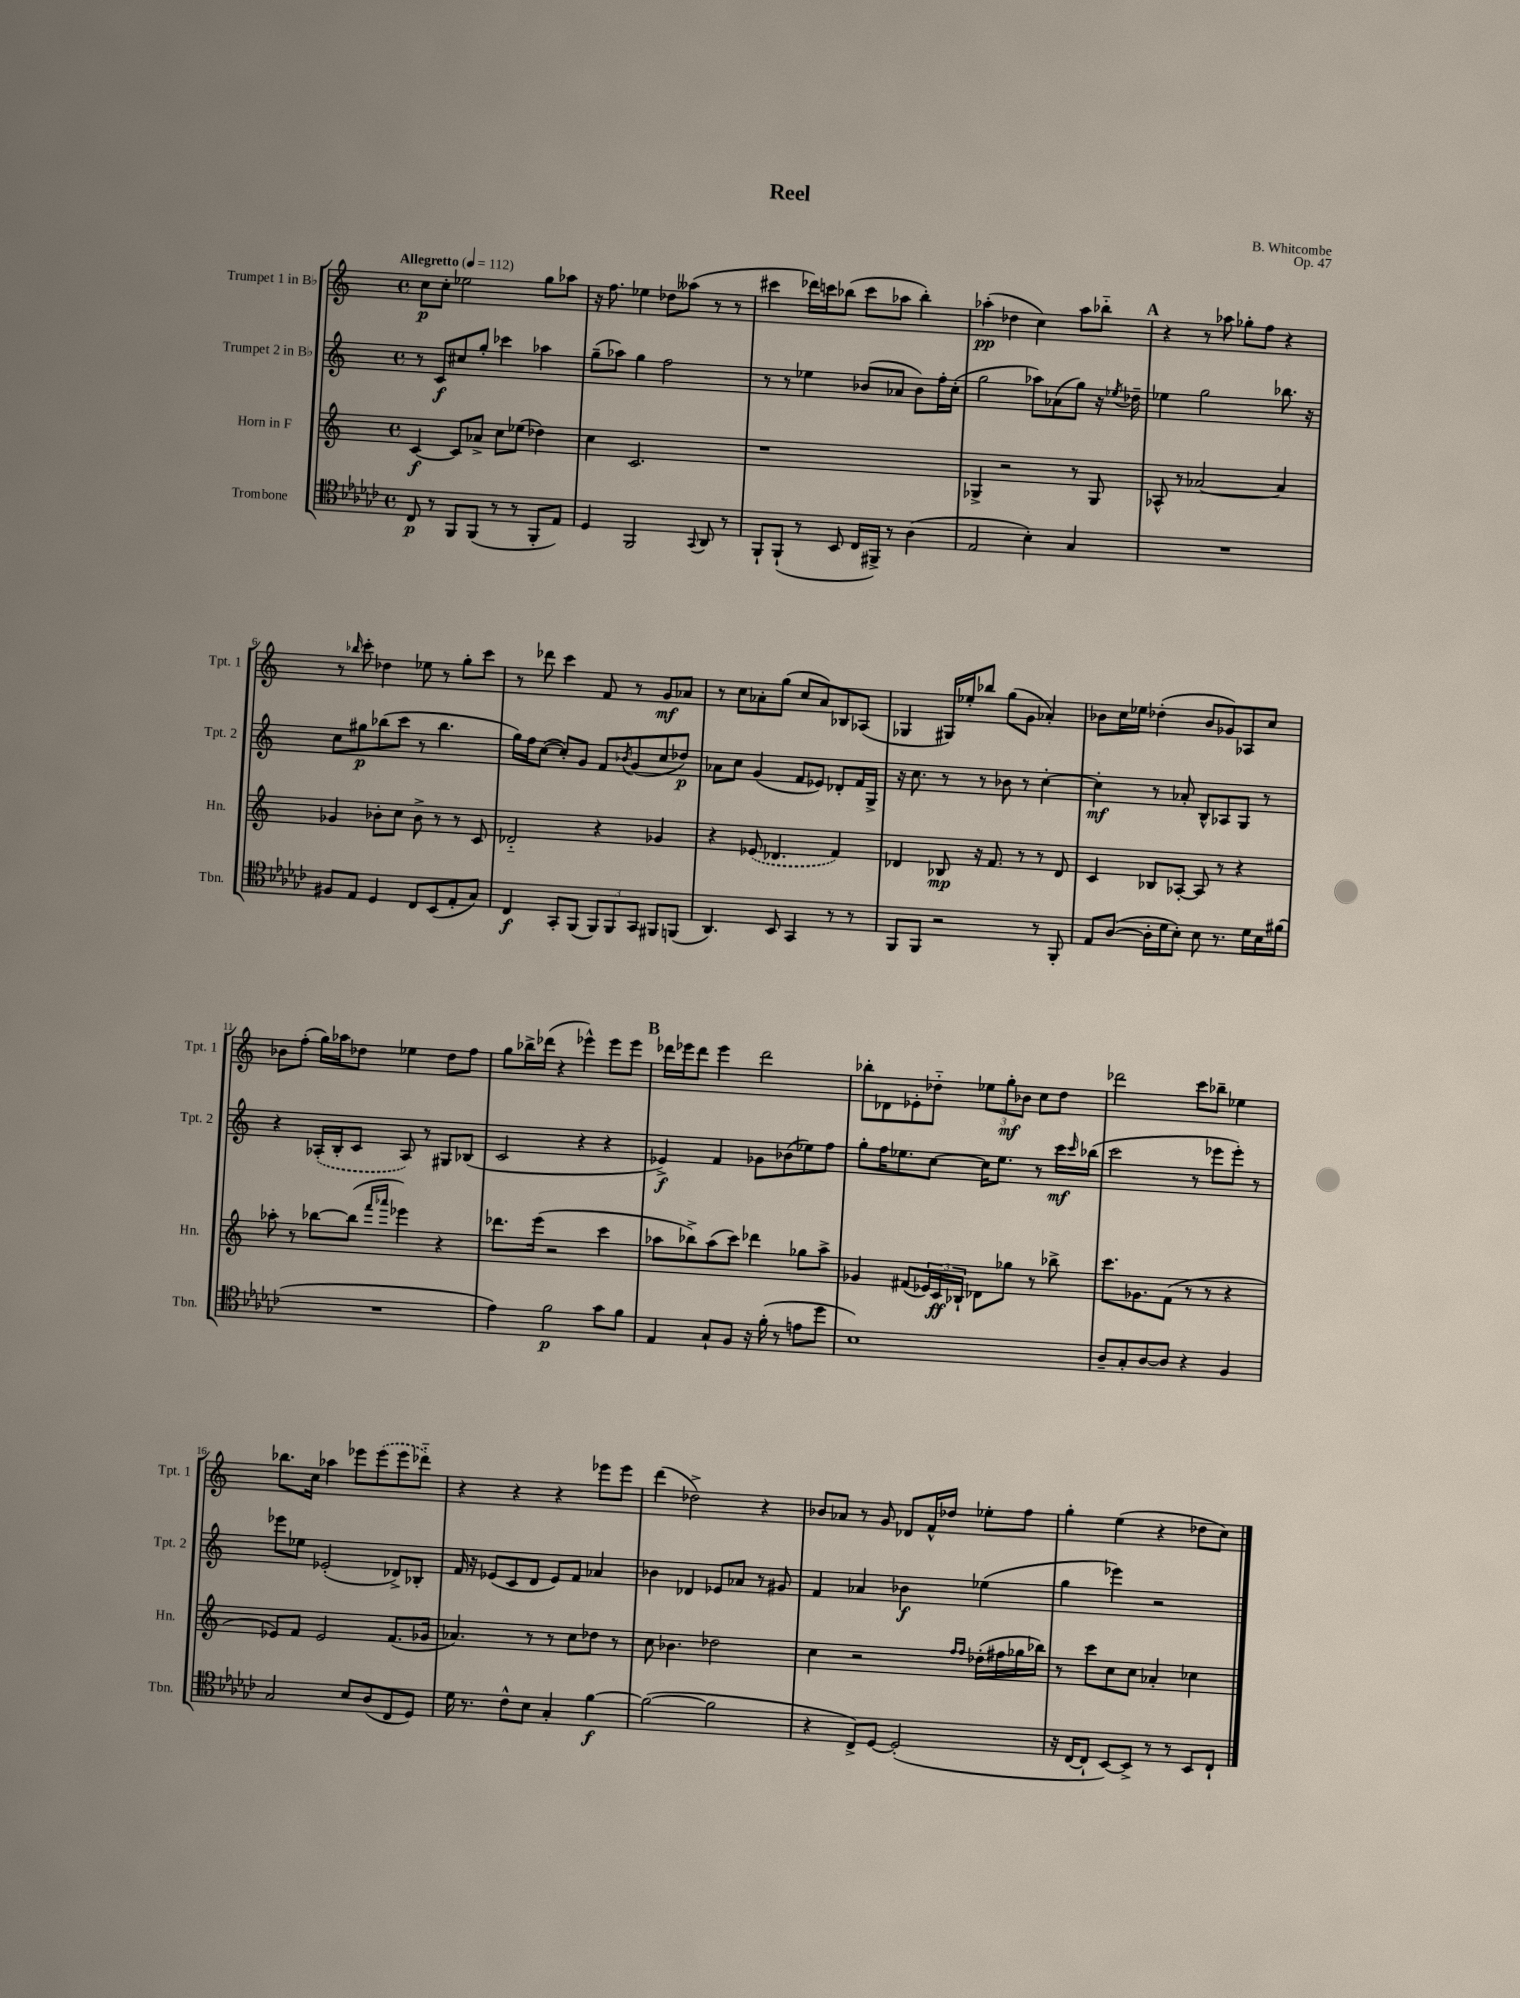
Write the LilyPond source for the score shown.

\header { title = "Reel" composer = "B. Whitcombe" opus = "Op. 47" }
<<
\new StaffGroup <<
\new Staff = "s0" \with { instrumentName = "Trumpet 1 in Bb" shortInstrumentName = "Tpt. 1" } {
    \clef treble \key c \major \defaultTimeSignature \time 4/4 \tempo "Allegretto" 4 = 112
    c''8\p c''8-. ees''2 g''8 aes''8 |
    r16 f''8. ees''4 des''8 aeses''8( r8 r8 |
    cis'''4 des'''16) c'''16 bes''8( c'''8 aes''8 bes''4-.) |
    aes''4-.\pp( des''4 c''4) aes''8 bes''8-_ |
    \mark \markup { \bold "A" } r4 r8 aes''8 ges''8-. f''8 r4 |
    r8 \grace { bes''16 } c'''8-. des''4 ees''8 r8 g''8-. c'''8 |
    r8 des'''8 c'''4 f'8 r8 g'8\mf aes'8 |
    r8 c''8 aes'8-. g''8( c''8 aes'8) bes8 aes8( |
    ges4 gis16) ees''16-. bes''8 g''8( g'8 aes'4-.) |
    bes'8 c''16 ees''16 des''4-.( bes'8 ges'8) aes8 c''8 |
    bes'8 f''8-.( g''16) aes''16 des''8 ees''4 des''8 f''8 |
    g''8 bes''16-> des'''16( r4 ees'''4-^) ees'''8 ees'''8 |
    \mark \markup { \bold "B" } des'''16 ees'''16 des'''8 ees'''4 des'''2 |
    bes''8-. des'8 ees'8-. des''8-_ \tuplet 3/2 { ees''8 g''8-.\mf bes'8 } c''8 des''8 |
    des'''2 c'''8 bes''8-- ees''4 |
    bes''8. c''16 aes''4 ees'''8 \once \slurDashed ees'''8( ees'''8 des'''8-_) |
    r4 r4 r4 ees'''8 ees'''8 |
    d'''4( des''2->) r4 |
    bes'8 aes'8 r8 g'8 des'8 f'16-^ des''16 ees''8-. f''8 |
    g''4-. e''4( r4 des''8 c''8) \bar "|." |
}
\new Staff = "s1" \with { instrumentName = "Trumpet 2 in Bb" shortInstrumentName = "Tpt. 2" } {
    \clef treble \key c \major \defaultTimeSignature \time 4/4
    r8 c'8\f cis''8 g''8-. ces'''4 aes''4 |
    g''8--( aes''8) g''4 f''2 |
    r8 r8 ees''4 bes'8( aes'8 bes'8) f''16-. c''16-.( |
    g''2 aes''8) aes'8( g''8) r16 \acciaccatura { ees''8 } des''16-- |
    \mark \markup { \bold "A" } ees''4 g''2 bes''8. r16 |
    c''8 gis''8\p bes''8( c'''8 r8 bes''4. |
    g''16) f''16 c''8~( c''8-.) g'8 f'8 \acciaccatura { bes'8 } g'8( c''8 des''8\p) |
    aes'8 c''8 g'4( f'8 ees'8) des'8-. f'16 g16-> |
    r16 c''8. r8 r8 bes'8 r8 c''4~-. |
    c''4-.\mf r8 aes'8-. b8-^ aes8 g8 r8 |
    r4 \once \slurDashed aes16-.( b16-. c'8 aes8) r8 gis8 bes8( |
    c'2 r4 r4 |
    \mark \markup { \bold "B" } ees'4->\f) f'4 ges'8 bes'8( ees''8) f''8 |
    g''8-. f''16 ees''8. c''8~ c''16 ees''8. r8 c'''16\mf \grace { c'''16 } bes''16( |
    c'''2 r8 ees'''8 ees'''8-.) r8 |
    ees'''8 ees''8 ees'2-.( des'8->) bes8-. |
    f'16 r16 ees'8( c'8 d'8 ees'8) f'8 aes'4 |
    bes'4 des'4 ees'8 aes'8 r8 gis'8 |
    f'4 aes'4 bes'4\f ees''4( |
    g''4 ees'''4) r2 \bar "|." |
}
\new Staff = "s2" \with { instrumentName = "Horn in F" shortInstrumentName = "Hn." } {
    \clef treble \key c \major \defaultTimeSignature \time 4/4
    c'4~\f c'8 aes'8-> c''8 ees''8( des''4) |
    c''4 c'2. |
    r1 |
    ges4-> r2 r8 ges8 |
    \mark \markup { \bold "A" } aes8-^ r8 aes'2~ aes'4 |
    ges'4 bes'8-. c''8 bes'8-> r8 r8 c'8 |
    des'2-_ r4 ges'4 |
    r4 \once \slurDashed ees'8( des'4. f'4) |
    des'4 bes8\mp r16 f'8. r8 r8 des'8 |
    c'4 bes8 aes8~-. aes8 r8 r4 |
    aes''8-. r8 bes''8~ bes''8( \grace { f'''16 aes'''16 } ees'''4) r4 |
    des'''8. e'''16( r2 c'''4 |
    \mark \markup { \bold "B" } aes''8 bes''8->) aes''8( c'''8) des'''4 ges''8 aes''8-> |
    ges'4 fis'8( \tuplet 3/2 { ees'16) c'16\ff bes16-! } des'8 ges''8 r8 bes''8-> |
    c'''8. ges'8. f'8( r8 r8 r4 |
    ees'8) f'8 ees'2 f'8.( ges'16 |
    aes'4.) r8 r8 c''8 des''8 r8 |
    c''8 bes'4. des''2 |
    c''4 r2 \grace { f''16 f''16 } des''16-.( fis''16 ges''16 bes''16) |
    r8 c'''8 c''8 c''8 aes'4-. ces''4 \bar "|." |
}
\new Staff = "s3" \with { instrumentName = "Trombone" shortInstrumentName = "Tbn." } {
    \clef tenor \key ges \major \defaultTimeSignature \time 4/4
    ces8\p r8 f,8 f,8( r8 r8 f,8-. ees8) |
    des4 f,2 \appoggiatura { ges,8 } aes,8 r8 |
    f,8-! f,8-!( r8 bes,8 ces16 fis,16->) r8 aes4( |
    ees2 bes4-.) ges4 |
    \mark \markup { \bold "A" } R1 |
    fis8 ees8 des4 ces8 bes,8( ees8-. ges8) |
    ces4\f ges,8-. f,8( \tuplet 3/2 { f,8) f,8 ges,8 } fis,8 f,8( |
    aes,4.) bes,8 ges,4 r8 r8 |
    f,8 f,8 r2 r8 f,8-. |
    ees8 aes8~( aes16-. des'16 bes8-.) bes8 r8. des'16 bes16 fis'16( |
    R1 |
    ees'4) f'2\p ges'8 f'8 |
    \mark \markup { \bold "B" } ees4 ges8-! f8 r16 f'16-.( r8 e'8 des''8 |
    bes1) |
    aes8-- ges8-. aes8~ aes8 r4 f4 |
    ges2 bes8 aes8( ces8 des8) |
    des'16 r8. ces'8-^ bes8 ges4-. f'4~\f |
    f'2~( f'2 |
    r4 ces8->) des8~ des2-.( |
    r16 ces16~ ces8-! bes,8~) bes,8-> r8 r8 bes,8 ces8-! \bar "|." |
}
>>
>>
